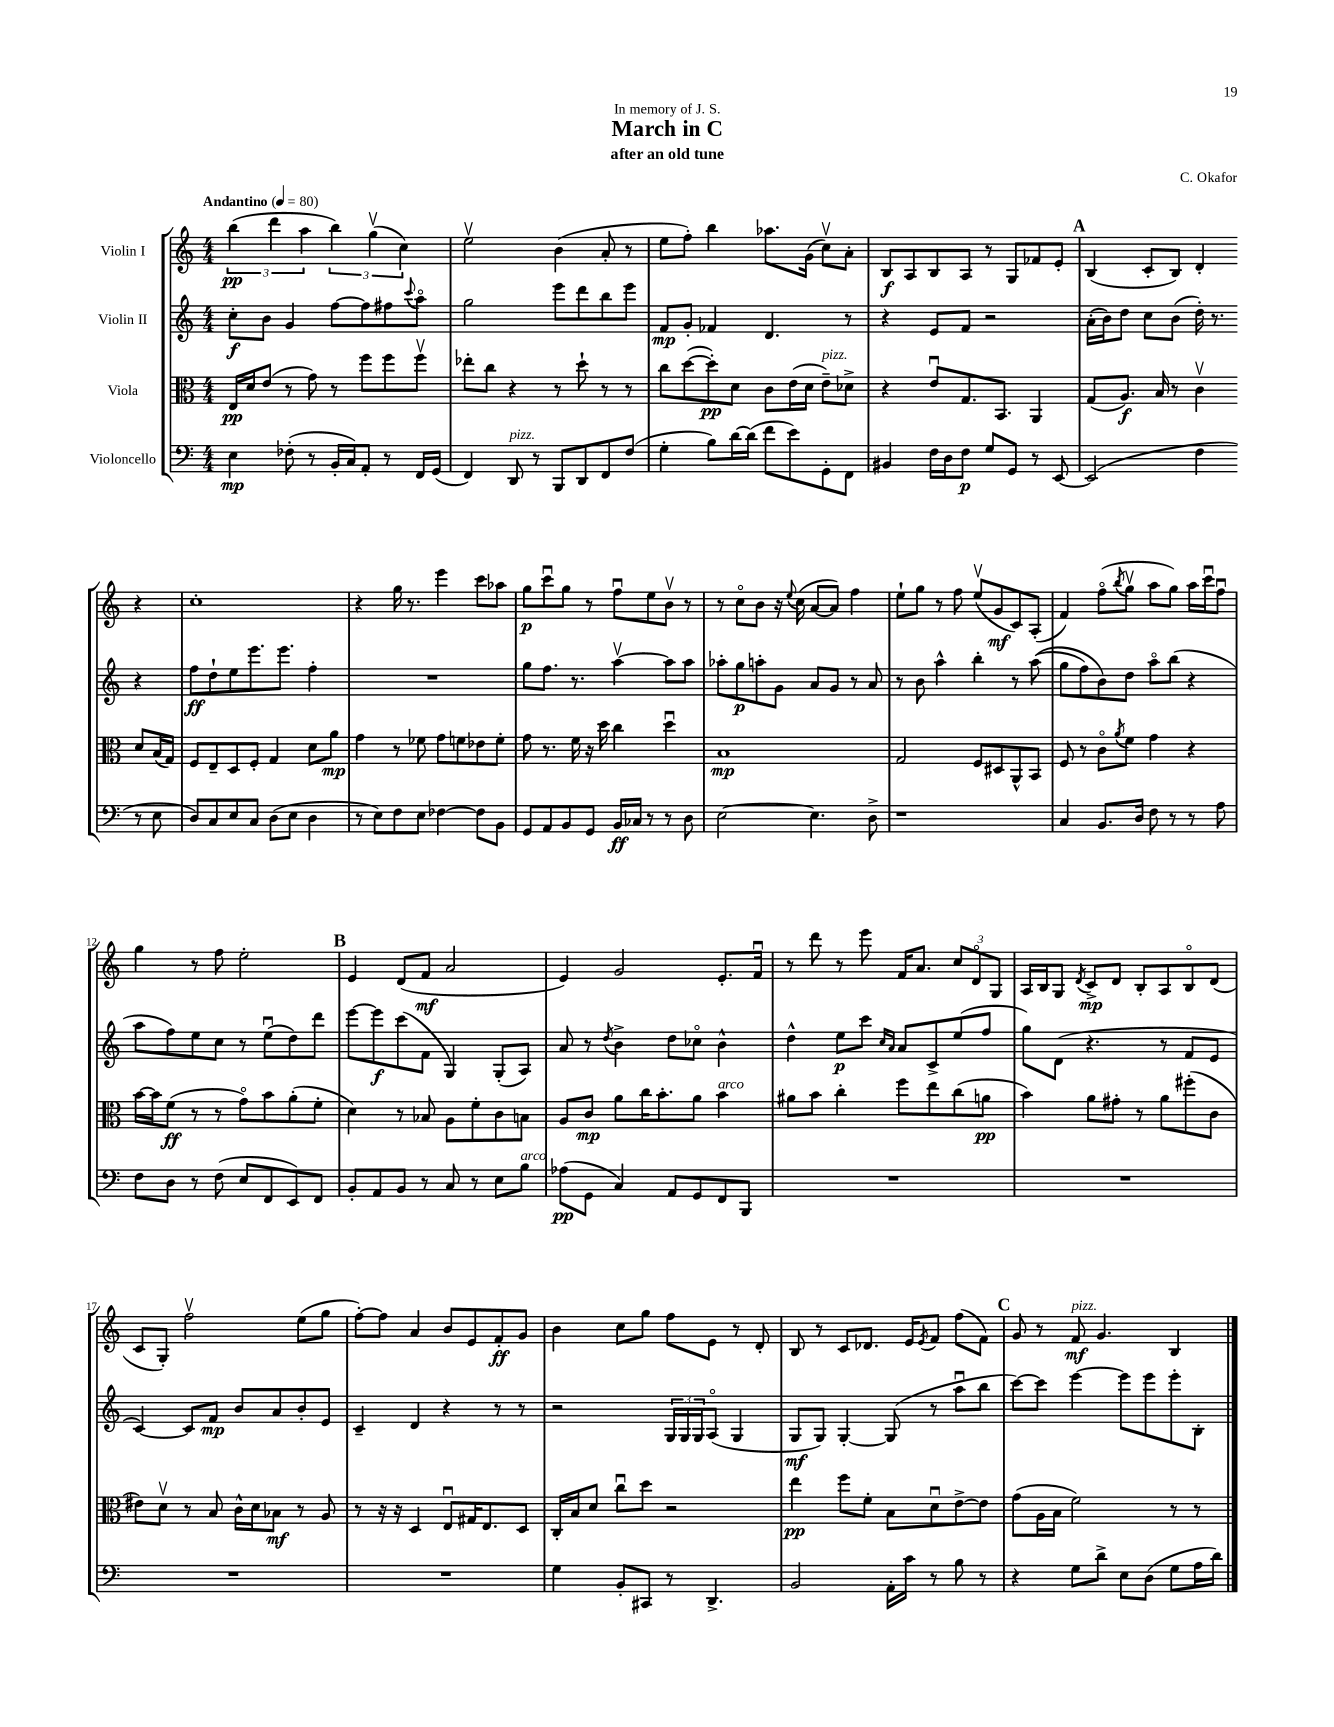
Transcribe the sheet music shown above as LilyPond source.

\header { title = "March in C" composer = "C. Okafor" subtitle = "after an old tune" dedication = "In memory of J. S." }
<<
\new StaffGroup <<
\new Staff = "s0" \with { instrumentName = "Violin I" } {
    \clef treble \key c \major \numericTimeSignature \time 4/4 \tempo "Andantino" 4 = 80
    \tuplet 3/2 { b''4\pp( d'''4 a''4 } \tuplet 3/2 { b''4) g''4\upbow( c''4) } |
    e''2\upbow b'4( a'8-. r8 |
    e''8 f''8-.) b''4 aes''8. g'16( c''8\upbow) a'8-. |
    b8\f a8 b8 a8 r8 g8 fes'8 e'8-. |
    \mark \markup { \bold "A" } b4( c'8-. b8) d'4-. r4 |
    c''1-. |
    r4 g''16 r8. e'''4 c'''8 aes''8 |
    g''8\p c'''8\downbow g''8 r8 f''8\downbow e''8 b'8\upbow r8 |
    r8 c''8\flageolet b'8 r16 \appoggiatura { e''8 } c''16( a'8~ a'8) f''4 |
    e''8-! g''8 r8 f''8 e''8\upbow( g'8\mf c'8) a8-.( |
    f'4) f''8\flageolet( \acciaccatura { b''8 } g''8\upbow a''8 g''8) a''16 c'''16\downbow f''8\downbow |
    g''4 r8 f''8 e''2-. |
    \mark \markup { \bold "B" } e'4 d'8( f'8\mf a'2 |
    e'4) g'2 e'8.-. f'16\downbow |
    r8 d'''8 r8 e'''8 f'16 a'8. \tuplet 3/2 { c''8 d'8\flageolet g8 } |
    a16 b16 g8 \acciaccatura { d'8 } c'8->\mp d'8 b8-. a8 b8\flageolet d'8( |
    c'8 g8-.) f''2\upbow e''8( g''8 |
    f''8~-.) f''8 a'4 b'8 e'8 f'8-.\ff g'8 |
    b'4 c''8 g''8 f''8 e'8 r8 d'8-. |
    b8 r8 c'8 des'8. e'16 \acciaccatura { e'8 } f'8 f''8( f'8) |
    \mark \markup { \bold "C" } g'8 r8 f'8\mf^\markup { \italic "pizz." } g'4. b4 \bar "|." |
}
\new Staff = "s1" \with { instrumentName = "Violin II" } {
    \clef treble \key c \major \numericTimeSignature \time 4/4
    c''8-.\f b'8 g'4 f''8~ f''8 fis''8 \appoggiatura { c'''8 } a''8\flageolet |
    g''2 e'''8 d'''8 b''8 e'''8 |
    f'8\mp g'8-. fes'4 d'4. r8 |
    r4 e'8 f'8 r2 |
    \mark \markup { \bold "A" } a'16-.( b'16) d''8 c''8 b'8( d''16-.) r8. r4 |
    f''8\ff d''8-! e''8 e'''8. e'''8. f''4-. |
    R1 |
    g''8 f''8. r8. a''4~\upbow a''8 a''8 |
    aes''8-. g''8\p a''8-. g'8 a'8 g'8 r8 a'8 |
    r8 b'8 a''4-^ b''4-. r8 a''8(\( |
    g''8 f''8) b'8\) d''8 a''8\flageolet b''8( r4 |
    a''8 f''8) e''8 c''8 r8 e''8\downbow( d''8) d'''8 |
    \mark \markup { \bold "B" } e'''8~ e'''8\f c'''8( f'8 g4) g8-.( a8) |
    a'8 r8 \acciaccatura { d''8 } b'4-> d''8 ces''8\flageolet b'4-^ |
    d''4-^ e''8\p c'''8 \grace { c''16 a'16 } a'8 c'8-> e''8( f''8 |
    g''8) d'8( r4. r8 f'8 e'8 |
    c'4~) c'8 f'8\mp b'8 a'8 b'8-. e'8 |
    c'4-- d'4 r4 r8 r8 |
    r2 \tuplet 3/2 { g16 g16 g16 } a8\flageolet( g4 |
    g8\mf g8) g4~-. g8( r8 a''8\downbow b''8 |
    \mark \markup { \bold "C" } c'''8~) c'''8 e'''4~ e'''8 e'''8 e'''8-. b8-. \bar "|." |
}
\new Staff = "s2" \with { instrumentName = "Viola" } {
    \clef alto \key c \major \numericTimeSignature \time 4/4
    e16\pp d'16 e'8( r8 g'8) r8 f''8 f''8 f''8\upbow |
    ees''8-. c''8 r4 r8 d''8-! r8 r8 |
    c''8 d''8~( d''8-.\pp) d'8 c'8 e'16( d'16 e'8--^\markup { \italic "pizz." }) des'8-> |
    r4 e'8\downbow g8. b,8. a,4 |
    \mark \markup { \bold "A" } g8( a8.\f) b16 r8 c'4\upbow d'8 b16( g16) |
    f8 e8-- d8 f8-. g4 d'8 a'8\mp |
    g'4 r8 fes'8 g'8 f'8 ees'8 f'8-. |
    g'8 r8. f'16 r16 d''16 c''4 d''4\downbow |
    b1\mp |
    g2 f8 dis8 a,8-^ b,8 |
    f8 r8 c'8\flageolet \acciaccatura { a'8 } f'8 g'4 r4 |
    b'16~ b'16 f'8\ff( r8 r8 g'8\flageolet) b'8 a'8-.( f'8-. |
    \mark \markup { \bold "B" } d'4) r8 bes8 a8 f'8-. c'8 b8 |
    a8 c'8\mp a'8 c''16 b'8.-. a'8 b'4^\markup { \italic "arco" } |
    ais'8 b'8 c''4-. f''8 e''8 c''8( a'8\pp |
    b'4) a'8 gis'8-. r8 a'8 fis''8-.( c'8 |
    eis'8) d'8\upbow r8 b8 c'16-^ d'16 bes8\mf r8 a8 |
    r8 r16 r16 d4 e8\downbow gis16 e8. d8 |
    c16-. b16 d'8 c''8\downbow d''8 r2 |
    e''4\pp f''8 f'8-. b8 d'8\downbow e'8~-> e'8 |
    \mark \markup { \bold "C" } g'8( a16 b16 f'2) r8 r8 \bar "|." |
}
\new Staff = "s3" \with { instrumentName = "Violoncello" } {
    \clef bass \key c \major \numericTimeSignature \time 4/4
    e4\mp fes8-.( r8 b,16-. c16) a,8-. r8 f,16 g,16( |
    f,4) d,8^\markup { \italic "pizz." } r8 b,,8 d,8 f,8 f8( |
    g4-. b8) d'16~ d'16( f'8 e'8) g,8-. f,8 |
    bis,4 f16 d16 f8\p g8 g,8 r8 e,8~ |
    \mark \markup { \bold "A" } e,2( f4 r8 e8 |
    d8) c8 e8 c8 d8( e8 d4 |
    r8 e8) f8 e8 fes4~ fes8 b,8 |
    g,8 a,8 b,8 g,8 b,16\ff ces16 r8 r8 d8 |
    e2~ e4. d8-> |
    r1 |
    c4 b,8. d16 f8 r8 r8 a8 |
    f8 d8 r8 f8( e8 f,8 e,8) f,8 |
    \mark \markup { \bold "B" } b,8-. a,8 b,8 r8 c8 r8 e8 b8^\markup { \italic "arco" } |
    aes8\pp( g,8 c4) a,8 g,8 f,8 b,,8 |
    R1 |
    R1 |
    R1 |
    R1 |
    g4 b,8-. cis,8 r8 d,4.-> |
    b,2 a,16-. c'16 r8 b8 r8 |
    \mark \markup { \bold "C" } r4 g8 d'8-> e8 d8( g8 a16 d'16) \bar "|." |
}
>>
>>
